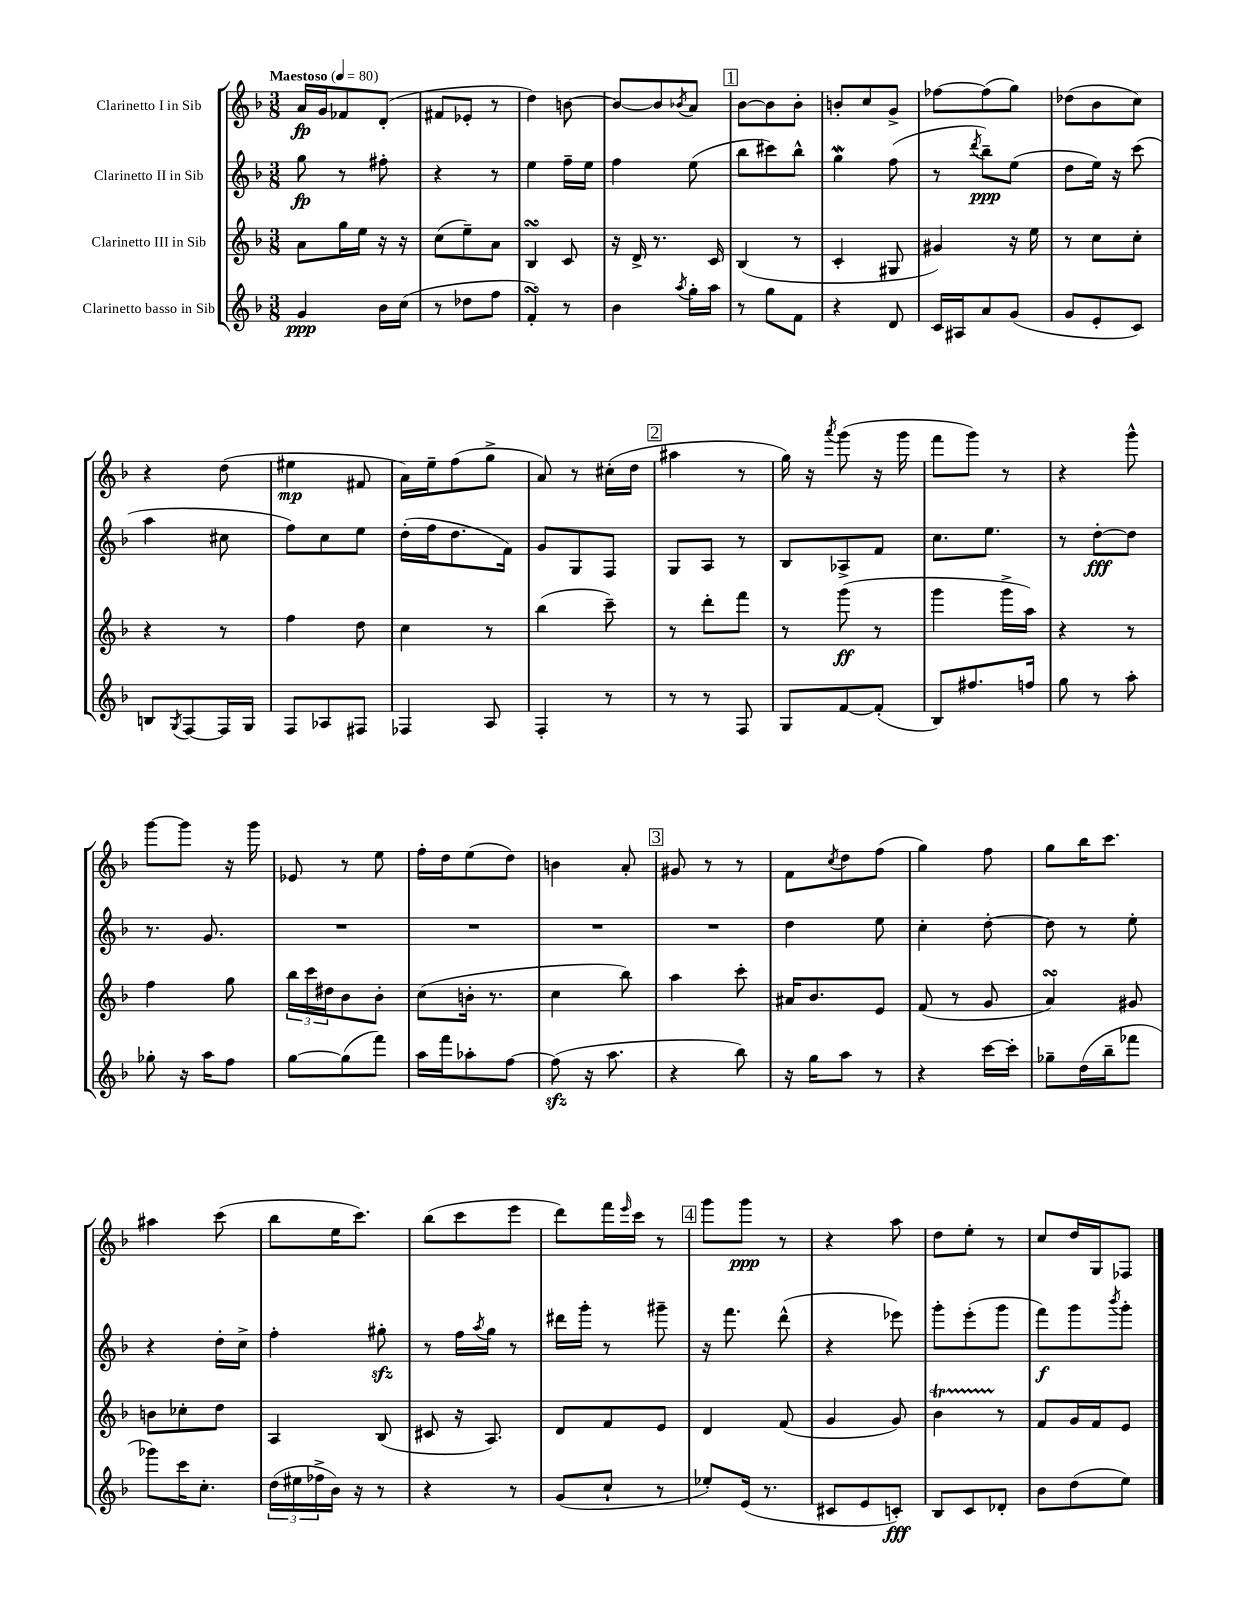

**kern	**kern	**kern	**kern
*staff4	*staff3	*staff2	*staff1
*clefG2	*clefG2	*clefG2	*clefG2
*k[b-]	*k[b-]	*k[b-]	*k[b-]
*M3/8	*M3/8	*M3/8	*M3/8
*MM80	*MM80	*MM80	*MM80
4g/	8a\L	8gg\	16a/LL
.	.	.	16g/J
.	16gg\L	8r	8f-/
.	16ee\JJ	.	.
16b-\LL	16r	8ff#'\	(8d'/J
(16cc\JJ	16r	.	.
=	=	=	=
8r	(8cc\L	4r	8f#/L
8dd-\L	8ee~\)	.	8e-'/J
8ff\J	8a\J	8r	8r
=	=	=	=
4f'/)	4B-/	4ee\	4dd\)
8r	8c/	16ff~\LL	[8b\
.	.	16ee\JJ	.
=	=	=	=
4b-\	16r	4ff\	8b/_L
.	16d^/	.	.
.	8.r	.	8b/]
8qaa/	.	.	8qb-/
16gg'\LL	.	(8ee\	8a/J
16aa\JJ	16c/	.	.
=	=	=	=
8r	(4B-/	8bb-\L	[8b-\L
8gg\L	.	8ccc#\)	8b-\]
8f\J	8r	8bb-^^\J	8b-'\J
=	=	=	=
4r	4c'/	4gg\	8b'/L
.	.	.	8cc/
8d/	8G#/	(8ff\	8g^/J
=	=	=	=
16c/LL	4g#/)	8r	[8ff-\L
16A#/J	.	.	.
.	.	8qddd/	.
8a/	.	8bb-~\L)	(8ff-\]
(8g/J	16r	(8ee\J	8gg\J)
.	16ee\	.	.
=	=	=	=
8g/L	8r	8dd\L	(8dd-\L
8e'/	8cc\L	16ee\Jk)	8b-\
.	.	16r	.
8c/J)	8cc'\J	(8ccc\	8cc\J)
=	=	=	=
8B/L	4r	4aa\	4r
8qG/	.	.	.
[8F/	.	.	.
16F/]L	8r	8cc#\	(8dd\
16G/JJ	.	.	.
=	=	=	=
8F/L	4ff\	8ff\L)	4ee#\
8A-/	.	8cc\	.
8F#/J	8dd\	8ee\J	8f#/
=	=	=	=
4F-/	4cc\	(16dd'\LL	16a\LL)
.	.	16ff\J	16ee~\J
.	.	8.dd\	(8ff\
8A/	8r	.	8gg^\J
.	.	16f\Jk)	.
=	=	=	=
4F'/	(4bb-\	8g/L	8a/)
.	.	8G/	8r
8r	8ccc~\)	8F/J	(16cc#'\LL
.	.	.	16dd\JJ
=	=	=	=
8r	8r	8G/L	4aa#\
8r	8ddd'\L	8A/J	.
8F/	8fff\J	8r	8r
=	=	=	=
8G/L	8r	8B-/L	16gg\)
.	.	.	16r
.	.	.	8qaaa/
[8f/	(8ggg\	8A-^/	(8ggg\
(8f'/]J	8r	8f/J	16r
.	.	.	16ggg\
=	=	=	=
8B-/L)	4ggg\	8.cc\L	8fff\L
8.ff#/	.	.	8ggg\J)
.	.	8.ee\J	.
.	16ggg^\LL	.	8r
16ff/Jk	16aa\JJ)	.	.
=	=	=	=
8gg\	4r	8r	4r
8r	.	[8dd'\L	.
8aa'\	8r	8dd\]J	8ggg^^\
=	=	=	=
8gg-'\	4ff\	8.r	[8ggg\L
16r	.	.	8ggg\]J
16aa\LK	.	8.g/	.
8ff\J	8gg\	.	16r
.	.	.	16ggg\
=	=	=	=
[8gg\L	24bb-\LL	4.r	8e-/
.	24ccc\	.	.
.	24dd#\J	.	.
(8gg\]	8b-\	.	8r
8fff\J)	8b-'\J	.	8ee\
=	=	=	=
16aa\LL	(8cc\L	4.r	16ff'\LL
16fff\J	.	.	16dd\J
8aa-'\	16b'\Jk	.	(8ee\
.	8.r	.	.
[8ff\J	.	.	8dd\J)
=	=	=	=
(8ff\]	4cc\	4.r	4b\
16r	.	.	.
8.aa\	.	.	.
.	8bb-\)	.	8a'/
=	=	=	=
4r	4aa\	4.r	8g#/
.	.	.	8r
8bb-\)	8ccc'\	.	8r
=	=	=	=
16r	16a#/LK	4dd\	8f\L
16gg\LK	8.b-/	.	.
.	.	.	8qcc/
8aa\J	.	.	8dd\
8r	8e/J	8ee\	(8ff\J
=	=	=	=
4r	(8f/	4cc'\	4gg\)
.	8r	.	.
[16ccc\LL	8g/	[8dd'\	8ff\
16ccc'\]JJ	.	.	.
=	=	=	=
8gg-~\L	4a/)	8dd\]	8gg\L
(16dd\L	.	8r	16bb-\K
16bb-~\J	.	.	8.ccc\J
8fff-\J	8g#/	8ee'\	.
=	=	=	=
8ggg-\L)	8b\L	4r	4aa#\
16ccc\K	8cc-'\	.	.
8.cc'\J	.	.	.
.	8dd\J	16dd'\LL	(8ccc\
.	.	16cc^\JJ	.
=	=	=	=
(24dd\LL	4A/	4ff'\	8bb-\L
24ee#\	.	.	.
24ff-^\	.	.	.
16b-\JJ)	.	.	16ee\K
16r	.	.	8.ccc\J)
8r	(8B-/	8gg#'\	.
=	=	=	=
4r	8c#/	8r	(8bb-\L
.	16r	16ff\LL	8ccc\
.	.	8qaa/	.
.	8.A/)	16gg\JJ	.
8r	.	8r	8eee\J
=	=	=	=
(8g/L	8d/L	16ddd#\LL	8ddd\L)
.	.	16ggg'\JJ	.
8cc`/J	8f/	8r	16fff\L
.	.	.	16qqeee/
.	.	.	16ccc\JJ
8r	8e/J	8ggg#~\	8r
=	=	=	=
8ee-'/L)	4d/	16r	8ggg\L
.	.	8.fff\	.
(16e/Jk	.	.	8ggg\J
8.r	.	.	.
.	(8f/	(8ddd^^\	8r
=	=	=	=
8c#/L	4g/	4r	4r
8e/	.	.	.
8c'/J)	8g/)	8eee-\)	8aa\
=	=	=	=
8B-/L	4b-\	8ggg'\L	8dd\L
8c/	.	(8eee'\	8ee'\J
8d-'/J	8r	8ggg\J	8r
=	=	=	=
8b-\L	8f/L	8fff\L)	8cc/L
(8dd\	16g/L	8ggg\	16dd/L
.	16f/J	.	16G/J
.	.	8qbbb-/	.
8ee\J)	8e/J	8ggg'\J	8F-/J
==	==	==	==
*-	*-	*-	*-
